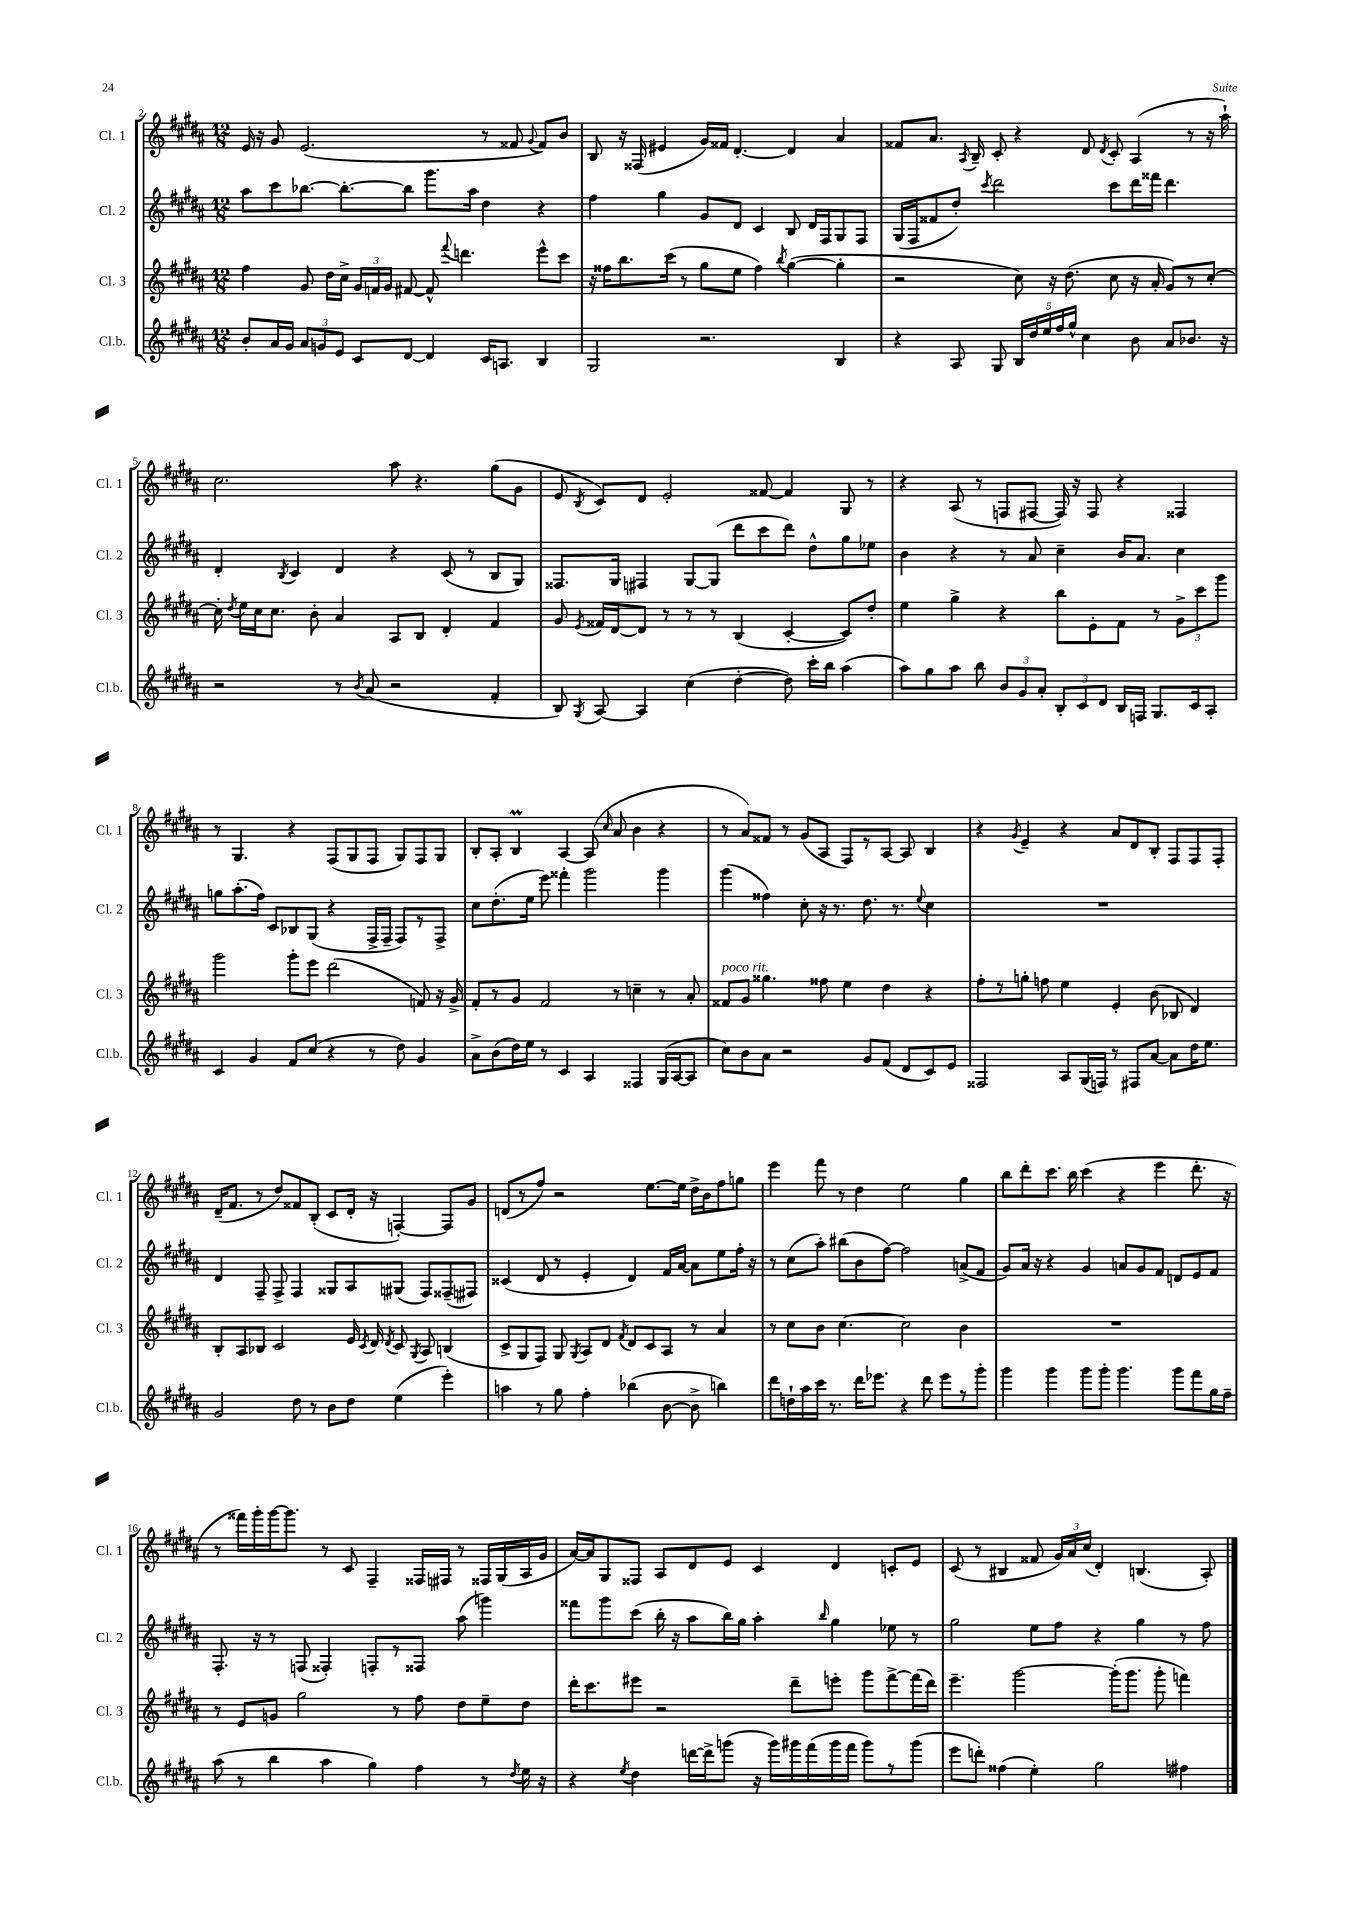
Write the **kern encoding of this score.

**kern	**kern	**kern	**kern
*part4	*part3	*part2	*part1
*staff4	*staff3	*staff2	*staff1
*I"Cl.b.	*I"Cl. 3	*I"Cl. 2	*I"Cl. 1
*I'Cl.b.	*I'Cl. 3	*I'Cl. 2	*I'Cl. 1
*clefG2	*clefG2	*clefG2	*clefG2
*k[f#c#g#d#a#]	*k[f#c#g#d#a#]	*k[f#c#g#d#a#]	*k[f#c#g#d#a#]
*M12/8	*M12/8	*M12/8	*M12/8
=2	=2	=2	=2
8b'/L	4ff#\	8aa#\L	16e/
.	.	.	16r
16a#/L	.	8ccc#\	8g#/
16g#/JJ	.	.	.
12a#/L	8g#/	[8.bb-X\J	(2.e/
12gn/	.	.	.
.	16dd#\LL	.	.
12e/J	.	.	.
.	16cc#^\JJ	8.bb-'\L_	.
8c#/L	24g#/LL	.	.
.	24fn/	.	.
.	24g#/JJ	.	.
[8d#/J	[8f#X/	8bb-\J]	.
4d#/]	8f#^^/]	8.ggg#\L	.
.	8qqfff#/	.	.
.	4.dddn\	.	.
.	.	16aa#\Jk	.
16c#/KL	.	4dd#\	8r
8.An/J	.	.	.
.	.	.	8f##X/
.	.	.	8qqg#/
4B/	8eee^^\L	4r	8f##/L)
.	8ccc#\J	.	8b/J
=3	=3	=3	=3
2G#/	16r	4ff#\	8B/
.	16ff##X\KL	.	.
.	8.bb\	.	16r
.	.	.	(16F##X/
.	.	4gg#\	4e#X/
.	(16ccc#\Jk	.	.
.	8r	.	.
2.r	8gg#\L	8g#/L	16g#/LL)
.	.	.	16f##X/JJ
.	8ee\J	8d#/J	[4.d#'/
.	4ff##\)	4c#/	.
.	8qbb/	.	.
.	([4gg#\	8B/	4d#/]
.	.	16d#/LL	.
.	.	16F#/J	.
4B/	4gg#'\]	8G#/	4a#/
.	.	8F#/J	.
=4	=4	=4	=4
4r	2r	(16G#/LL	8f##X/L
.	.	16F#/J	.
.	.	8f##X/	8.a#/J
8A#/	.	8dd#'/J)	.
.	.	.	8qA#/
.	.	.	16B~/
.	.	8qccc#/	.
8G#/	.	2ddd#\	8c#'/
20B/LL	8cc#\)	.	4r
20dd#/	.	.	.
20ee/	.	.	.
.	16r	.	.
20ff#/	.	.	.
.	(8.dd#\	.	.
20gg#^^/JJ	.	.	.
4cc#\	.	.	8d#/
.	.	.	8qd#/
.	8cc#\	8ccc#\L	8c#'/
8b\	16r	16ddd#\L	(4A#/
.	16a#'/	16fff##X\JJ	.
8a#/L	8g#/L)	4.ddd#\	.
8.b-X/J	8r	.	8r
.	[8cc#'/J	.	16r
16r	.	.	16aa#`\)
!!LO:LB:g=z
=5	=5	=5	=5
2r	16cc#'\]	4d#'/	2.cc#\
.	8qdd#/	.	.
.	16ee\LL	.	.
.	16cc#\J	.	.
.	8.cc#\J	.	.
.	.	8qB/	.
.	.	4c#/	.
.	8b'\	.	.
8r	4a#/	4d#/	.
8qb/	.	.	.
(8a#/	.	.	.
2r	8A#/L	4r	8aa#\
.	8B/J	.	4.r
.	4d#'/	(8c#/	.
.	.	8r	.
4f#'/	4f#/	8B/L	(8gg#\L
.	.	8G#/J)	8g#\J
=6	=6	=6	=6
8B/)	8g#/	8.F##X/L	8e/
8qG#/	8qe/	.	8qB/
[8A#/	16f##X/LL	.	8c#/L)
.	[16d#/J	16G#/Jk	.
4A#/]	8d#/J]	4F#X/	8d#/J
.	8r	.	2e'/
(4cc#\	8r	[8G#/L	.
.	8r	(8G#/J]	.
[4dd#'\	(4B/	8ddd#\L	.
.	.	8ccc#\	[8f##X/
8dd#\])	[4c#'/	8ddd#\J)	4f##/]
16ccc#'\LL	.	8dd#^^\L	.
16bb\JJ	.	.	.
(4aa#\	8c#/L])	8gg#\	8G#/
.	8dd#'/J	8ee-X\J	8r
=7	=7	=7	=7
8aa#\L)	4ee\	4b\	4r
8gg#\	.	.	.
8aa#\J	4gg#^\	4r	(8A#/
8bb\	.	.	8r
12b/L	4r	8r	8Fn/L
12g#/	.	.	.
.	.	8a#/	[8F#X/J
12a#'/J	.	.	.
12B'/L	8bb\L	4cc#~\	16F#/])
.	.	.	16r
12c#/	.	.	.
.	8e'\	.	8F#/
12d#/J	.	.	.
16B/LL	8f#\J	16b/KL	4r
16Fn/JJ	.	8.a#/J	.
8.G#/L	8r	.	.
.	12g#^\L	4cc#\	4F##X/
16c#/k	.	.	.
.	12ccc#\	.	.
8A#'/J	.	.	.
.	12ggg#\J	.	.
!!LO:LB:g=z
=8	=8	=8	=8
4c#/	2ggg#\	8ggn\L	8r
.	.	(8.aa#'\	4.G#/
4g#/	.	.	.
.	.	16ff#\Jk)	.
.	.	8c#/L	.
8f#/L	8ggg#'\L	8B-X/	4r
(8cc#/J	8eee\J	(8G#/J	.
4r	(2ddd#\	4r	(8F#/L
.	.	.	8G#/
8r	.	16F#^/LL	8F#/J
.	.	16F#~/JJ	.
8dd#\)	.	8F#/L)	8G#/L)
4g#/	8fn/)	8r	8F#/
.	16r	8F#^/J	8G#/J
.	16g#^/	.	.
=9	=9	=9	=9
8a#^\L	8f#'/L	8cc#\L	8B'/L
(8b\	8r	(8.dd#'\	8A#'/J
16dd#\L)	8g#/J	.	4BM/
16ee\JJ	.	16ee\Jk	.
8r	2f#/	8eee\)	.
4c#/	.	4fff##X'\	[4A#/
4A#/	.	2ggg#\	(8A#/]
.	.	.	16qqcc#/
.	8r	.	8a#/
4F##X/	4ccn~\	.	4b\
(16G#/LL	8r	4ggg#\	4r
[16A#/J	.	.	.
8A#/J]	8a#'/	.	.
=10	=10	=10	=10
!	!LO:TX:a:i:t=poco rit.	!	!
8cc#\L)	8f##X/L	(4ggg#\	8r
8b\	8g#/J	.	8a#/L)
8a#\J	4.gg##X\	4ff##X\)	8f##X/J
2r	.	.	8r
.	.	8cc#'\	(8g#/L
.	8ff##X\	16r	8A#/J
.	.	8.r	.
.	4ee\	.	8F#/L)
8g#/L	.	8.dd#\	8r
(8f#/J	4dd#\	.	[8A#/J
.	.	8.r	.
8d#/L	.	.	8A#/]
.	.	8qqee/	.
8c#/)	4r	4cc#\	4B/
8e/J	.	.	.
=11	=11	=11	=11
2F##X/	8ff#'\L	1.r	4r
.	8r	.	.
.	.	.	8qg#/
.	8ggn'\J	.	4e~/
.	8ffn\	.	.
8A#/L	4ee\	.	4r
(16G#/L	.	.	.
16Fn/JJ)	.	.	.
8r	4e'/	.	8a#/L
8F#X/L	.	.	8d#/
[8a#/J	(8b\	.	8B'/J
8a#\L]	8B-X/	.	8F#/L
16dd#\K	4d#/)	.	8F#/
8.ee\J	.	.	.
.	.	.	8F#'/J
!!LO:LB:g=z
=12	=12	=12	=12
2g#/	8B'/L	4d#/	(16d#~/KL
.	.	.	8.f#/J
.	8A#/	.	.
.	8B-X/J	8F#~/	8r
.	2c#/	8F#^/	8dd#/L)
8dd#\	.	4F#/	8f##X/
8r	.	.	(8B'/J
8b\L	.	8G##X/L	8c#/L
8dd#\J	16e/	8A#/	16d#'/Jk
.	8qc#/	.	.
.	16d#/	.	16r
.	8qd#/	.	.
(4ee\	8c#/	(8G#X/J	[4Fn'/)
.	8qG#/	.	.
.	8A#/	8F#/L)	.
4eee'\)	(4Bn/	(8F##X~/	8F/L]
.	.	8F#X/J)	8g#/J
=13	=13	=13	=13
4aan\	8c#^/L	(4c##X/	(8dn/L
.	8G#/	.	8r
8r	8F#/J)	8d#/	8ff#/J)
8gg#\	8G#/	8r	2r
.	8qG#/	.	.
4ff#'\	8A#/L	4e'/	.
.	8d#/J	.	.
.	8qf#/	.	.
(4bb-X\	8d#/L	4d#/)	.
.	8c#/	.	[8.ee\L
[8b\	8A#/J	16f#/LL	.
.	.	[16a#/JJ	16ee\Jk]
8b^\]	8r	8a#\L]	16dd#^\LL
.	.	.	16b\J
4bbn\)	4a#/	8ee\	8ff#\
.	.	16ff#'\Jk	8ggn\J
.	.	16r	.
=14	=14	=14	=14
8ddd#\L	8r	8r	4eee\
16ddn`\L	8cc#\L	(8cc#\L	.
16aa#\	.	.	.
16ccc#\JJ	8b\J	8aa#'\J)	8fff#\
8.r	.	.	.
.	[4.cc#\	(8bb#X\L	8r
16ddd#\KL	.	8b\	4dd#\
8.eee-X\J	.	.	.
.	.	[8ff#\J)	.
4r	2cc#\]	2ff#\]	2ee\
8ddd#\	.	.	.
8eee-\L	.	.	.
8r	4b\	(8an^/L	4gg#\
8ggg#'\J	.	8f#/J	.
=15	=15	=15	=15
4ggg#\	1.r	8g#/L)	8bb\L
.	.	16a#/Jk	8ddd#'\
.	.	16r	.
4ggg#\	.	4r	8.ccc#\J
.	.	.	16bb\
8ggg#\L	.	4g#/	(4ccc#\
8ggg#'\J	.	.	.
4.ggg#\	.	8an/L	4r
.	.	8g#/	.
.	.	8f#/J	4eee\
8ggg#\L	.	8dn/L	.
8fff#\	.	8e/	8.ddd#'\
16gg#\L	.	8f#/J	.
16ff#~\JJ	.	.	16r
!!LO:LB:g=z
=16	=16	=16	=16
(8aa#\	8r	8.F#'/	8r
8r	8e/L	.	16fff##X\LL)
.	.	16r	16ggg#'\
4bb\	8gn/J	8r	[16ggg#\J
.	.	.	8.ggg#\J]
.	2gg#\	(8Fn/	.
4aa#\	.	4F##X'/)	8r
.	.	.	8c#/
4gg#\)	.	8Fn'/L	4F#~/
.	8r	8r	.
4ff#\	8ff#\	8F##X/J	16F##X/LL
.	.	.	16F#X/JJ
.	8dd#\L	(8aa#\	8r
8r	8ee~\	4gggn\)	16F##X/LL
.	.	.	(16G#/
8qdd#/	.	.	.
16ee\	8dd#\J	.	16A#/
16r	.	.	16g#/JJ
=17	=17	=17	=17
4r	16ddd#'\KL	8fff##X\L	[16a#/LL)
.	8.ccc#\	.	16a#/J]
.	.	8ggg#\	8G#/
8qee/	.	.	.
4dd#\	8eee#X\J	(8ccc#\J	8F##X/J
.	2r	16bb'\	8A#/L
.	.	16r	.
[16dddn\LL	.	8aa#\L	8d#/
16ddd^\J]	.	.	.
(8gggn\J	.	16bb\L)	8e/J
.	.	16gg#\JJ	.
16r	.	4aa#'\	4c#/
16ggg\LL)	.	.	.
16ggg#X\	8ddd#~\L	.	.
(16fff#\	.	.	.
.	.	16qqbb/	.
16ggg#\	8eeen'\J	4gg#\	4d#/
16fff#\JJ	.	.	.
8ggg#\L)	8ggg#\L	.	.
8r	[8fff#^\	8ee-X\	8cn'/L
(8ggg#\J	(16fff#\L]	8r	8e/J
.	16ddd#\JJ)	.	.
=18	=18	=18	=18
8eee\L	4.eee~\	2gg#\	(8c#/
8dddn'\J)	.	.	8r
(4ff##X\	.	.	4B#X/
.	[2ggg#\	.	.
4ee'\)	.	8ee\L	8f##X/
.	.	8ff#\J	24g#/LL)
.	.	.	24a#/
.	.	.	(24cc#/JJ
2gg#\	.	4r	4d#'/)
.	(16ggg#'\KL]	.	.
.	8.ggg#\J	.	.
.	.	4gg#\	(4.Bn/
.	8ggg#'\	.	.
4ff#X\	4fffn\)	8r	.
.	.	8ff#\	8A#'/)
==	==	==	==
*-	*-	*-	*-
